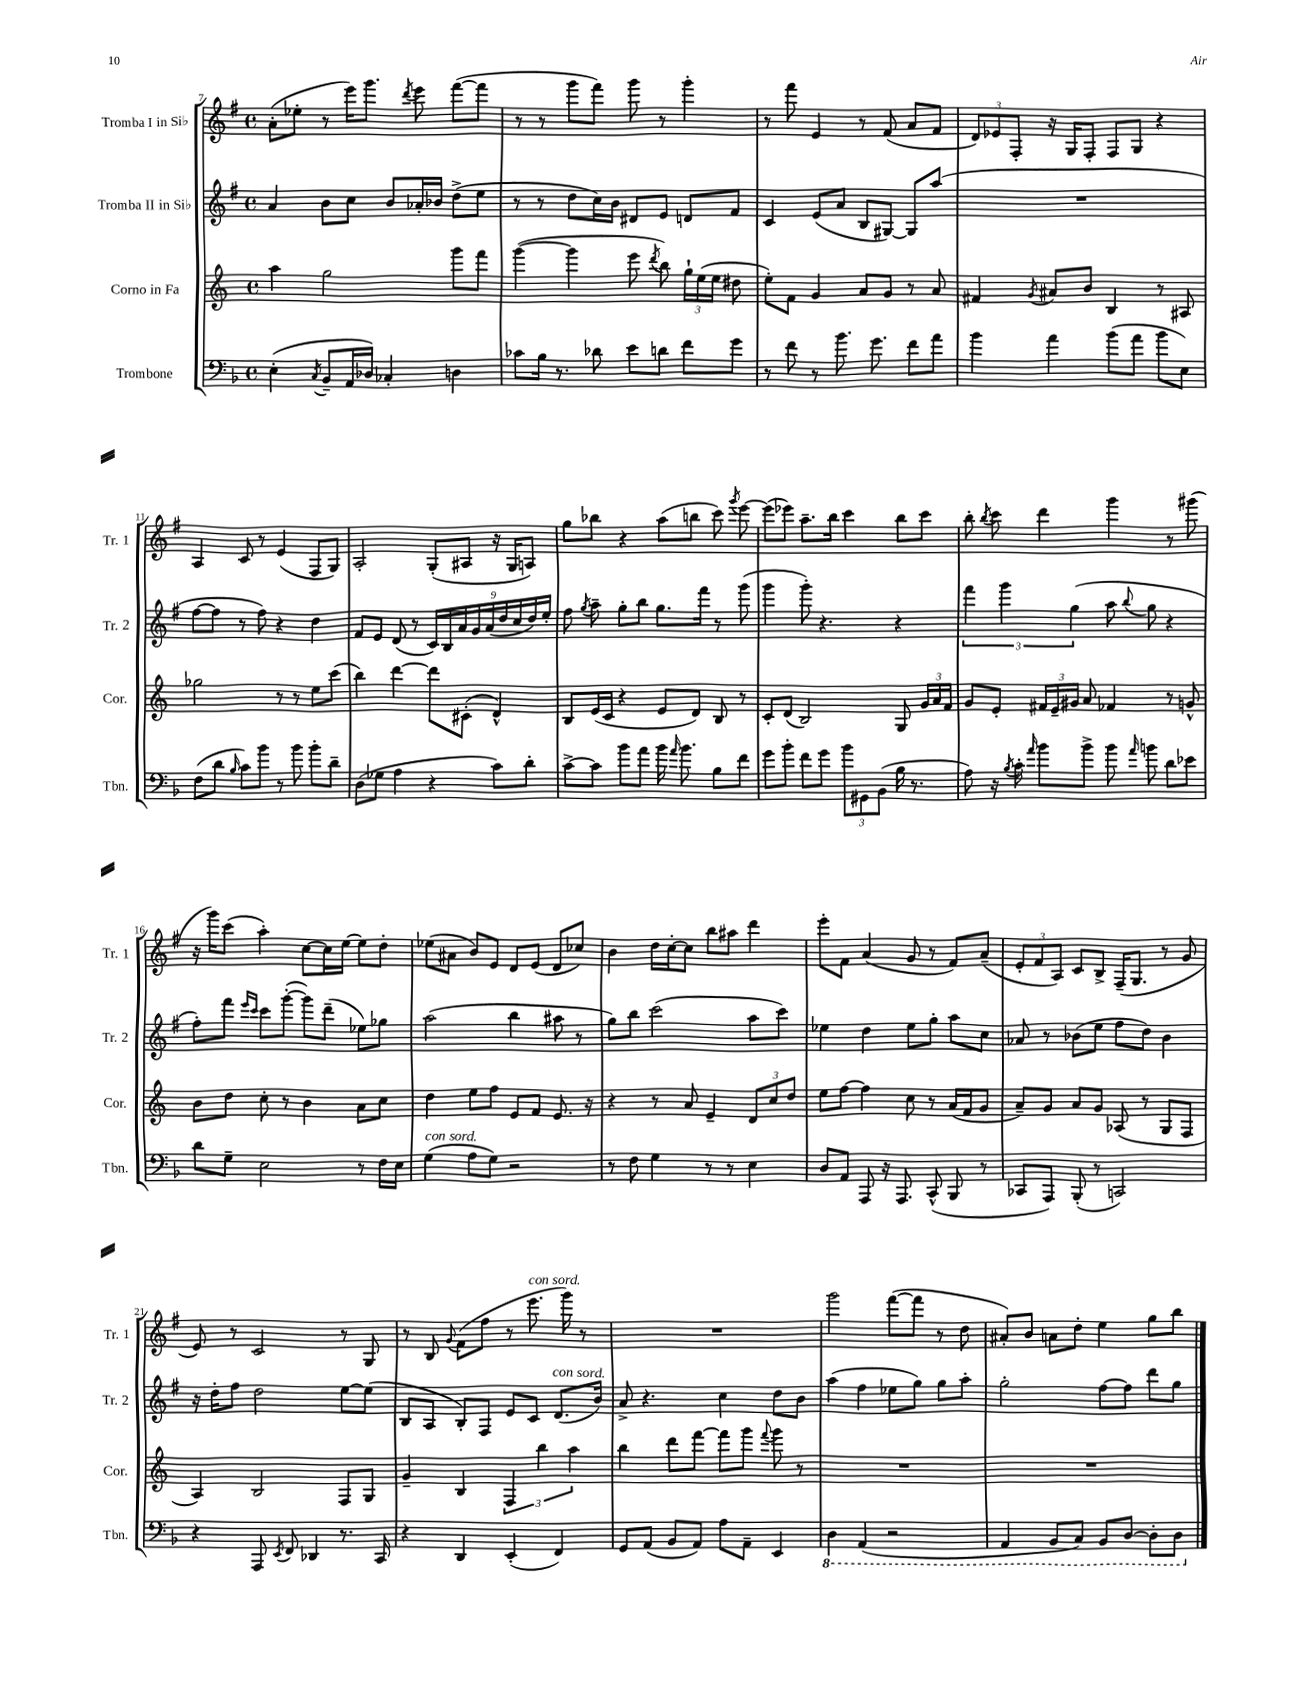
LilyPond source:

<<
\new StaffGroup <<
\new Staff = "s0" \with { instrumentName = "Tromba I in Sib" shortInstrumentName = "Tr. 1" } {
    \clef treble \key g \major \defaultTimeSignature \time 4/4
    \autoBeamOff a'8[-.( ees''8]-. r8 e'''16[) g'''8.] \acciaccatura { d'''8 } e'''8 fis'''8[~( fis'''8] |
    r8 r8 g'''8[ fis'''8]) g'''8 r8 g'''4-. |
    r8 fis'''8 e'4 r8 fis'8( a'8[ fis'8] |
    \tuplet 3/2 { d'8[) ees'8 fis8]-. } r16 g16[ fis8]-. fis8[ g8] r4 |
    a4 c'8 r8 e'4( fis8[ g8]) |
    a2-. g8[-.( ais8] r16 g16[ a8]) |
    g''8[ bes''8] r4 a''8[( b''8] c'''8) \acciaccatura { g'''8 } e'''8~ |
    e'''8[( ees'''8]) a''8.[-- b''16] c'''4 b''8[ c'''8] |
    b''8-. \acciaccatura { b''8 } c'''8 d'''4 g'''4 r8 gis'''8( |
    r16 g'''16[) c'''8]( a''4-.) c''8[~ c''16 e''16]~ e''8[ d''8]-. |
    ees''8[( ais'8] b'8[) e'8] d'8[ e'8]( d'8[ ces''8]) |
    b'4 d''16[ c''16~-. c''8] b''8[ ais''8] d'''4 |
    e'''8[-. fis'8] a'4( g'8 r8 fis'8[) a'8]--( |
    \tuplet 3/2 { e'8[-. fis'8 a8]) } c'8[ b8]-> fis16[--( g8.] r8 g'8 |
    e'8) r8 c'2 r8 g8 |
    r8 b8 \appoggiatura { g'8 } fis'8[( fis''8] r8 e'''8.^\markup { \italic "con sord." } g'''16) r8 |
    R1 |
    g'''2 fis'''8[~( fis'''8] r8 d''8 |
    ais'8[-.) b'8] a'8[ d''8]-. e''4 g''8[ b''8] \bar "|." |
}
\new Staff = "s1" \with { instrumentName = "Tromba II in Sib" shortInstrumentName = "Tr. 2" } {
    \clef treble \key g \major \defaultTimeSignature \time 4/4
    \autoBeamOff a'4 b'8[ c''8] b'8[ aes'16-. bes'16] d''8[->( e''8] |
    r8 r8 d''8[ c''16) b'16] dis'8[ e'8] d'8[ fis'8] |
    c'4 e'8[( a'8] b8[ gis8]~) gis8[ a''8]( |
    R1 |
    fis''8[~ fis''8] r8 fis''8) r4 d''4 |
    fis'8[ e'8] d'8( r8 \tuplet 9/8 { c'16[) b16 a'16 g'16 a'16( d''16 c''16 d''16) e''16]-. } |
    fis''8 \acciaccatura { g''8 } a''8-- g''8[-. b''8] g''8.[ fis'''16] r8 g'''8( |
    g'''4 g'''8-.) r4. r4 |
    \tuplet 3/2 { fis'''4 g'''4 g''4( } a''8 \appoggiatura { b''8 } g''8 r4 |
    fis''8[-.) fis'''8] \grace { e'''16[ c'''16] } c'''8[ g'''8]~-.( g'''8[) d'''8]--( ees''8[) ges''8] |
    a''2( b''4 ais''8 r8 |
    g''8[) b''8] c'''2( a''8[ c'''8]) |
    ees''4 d''4 ees''8[ g''8]-. a''8[ c''8] |
    aes'8 r8 bes'8[( e''8] fis''8[ d''8]) bes'4 |
    r16 d''16[-. fis''8] d''2 e''8[~ e''8]( |
    b8[ a8] b8[-.) fis8] e'8[ c'8] d'8.[^\markup { \italic "con sord." }( b'16]) |
    a'8-> r4. c''4 d''8[ b'8] |
    a''4( fis''4 ees''8[ g''8]) g''8[ a''8]-. |
    g''2-. fis''8[~ fis''8] d'''8[ g''8] \bar "|." |
}
\new Staff = "s2" \with { instrumentName = "Corno in Fa" shortInstrumentName = "Cor." } {
    \clef treble \key c \major \defaultTimeSignature \time 4/4
    \autoBeamOff a''4 g''2 g'''8[ f'''8] |
    g'''4~( g'''4 e'''8 \acciaccatura { d'''8 } b''8) \tuplet 3/2 { g''16[-! e''16( e''16] } dis''8 |
    e''8[-.) f'8] g'4 a'8[ g'8] r8 a'8 |
    fis'4 \acciaccatura { g'8 } ais'8[ b'8] b4 r8 ais8 |
    ges''2 r8 r8 e''8[ c'''8]( |
    b''4) d'''4~ d'''8[ cis'8]-.( d'4-^) |
    b8[ e'16( c'16] r4 e'8[ d'8]) b8 r8 |
    c'8[-. d'8]( b2) g8 \tuplet 3/2 { g'16[ a'16 f'16] } |
    g'8[ e'8]-. \tuplet 3/2 { fis'16[ e'16-- gis'16] } a'8 fes'4 r8 g'8-^ |
    b'8[ d''8] c''8-. r8 b'4 a'8[ c''8] |
    d''4 e''8[ f''8] e'8[ f'8] e'8. r16 |
    r4 r8 a'8 e'4-- \tuplet 3/2 { d'8[ c''8 d''8] } |
    e''8[ f''8]~ f''4 c''8 r8 a'16[( f'16 g'8] |
    a'8[--) g'8] a'8[ g'8] aes8( r8 g8[ f8] |
    a4) b2 f8[ g8] |
    g'4-- b4 \tuplet 3/2 { f4 b''4 a''4 } |
    b''4 d'''8[ f'''8]~ f'''8[ g'''8] \appoggiatura { f'''8 } g'''8 r8 |
    R1 |
    R1 \bar "|." |
}
\new Staff = "s3" \with { instrumentName = "Trombone" shortInstrumentName = "Tbn." } {
    \clef bass \key f \major \defaultTimeSignature \time 4/4
    \autoBeamOff e4-.( \acciaccatura { c8 } bes,8[-- a,16 des16]) ces4-. d4 |
    ces'8[ bes16] r8. des'8 e'8[ d'8] f'8[ g'8] |
    r8 f'8 r8 bes'8. g'8. f'8[ a'8] |
    bes'4 a'4 bes'8[( a'8] bes'8[ e8]) |
    f8[( d'8] \grace { bes16 } c'8[) bes'8] r8 bes'8 bes'8[-. d'8]-- |
    d8[( ges8] a4 r4 c'8[) d'8]-. |
    c'8[~-> c'8] bes'8[ a'8] bes'16 \grace { a'16 } bes'8. bes8[ f'8] |
    g'8[ bes'8]-. f'8[ g'8] \tuplet 3/2 { bes'8[ gis,8 bes,8]( } bes16 r8. |
    a8) r16 \acciaccatura { bes8 } c'16-. \grace { a'16 } bes'8[ bes'8]-> bes'8 \grace { a'16 } b'8 d'8[ ees'8] |
    d'8[ g8]-- e2 r8 f16[ e16] |
    g4^\markup { \italic "con sord." }( a8[ g8]) r2 |
    r8 f8 g4 r8 r8 e4 |
    d8[ a,8] a,,8 r16 a,,8. c,8-^( bes,,8 r8 |
    ces,8[ a,,8]) bes,,8-.( r8 c,2) |
    r4 a,,8 \acciaccatura { e,8 } f,8 des,4 r8. c,16 |
    r4 d,4 e,4-.( f,4) |
    g,8[ a,8]( bes,8[ a,8]) a8[ a,8]-- e,4 |
    \ottava #-1 d,4 a,,4( r2 |
    a,,4 bes,,8[ c,8]) bes,,8[ d,8]~ d,8[-. d,8] \ottava #0 \bar "|." |
}
>>
>>
\layout { \context { \Score currentBarNumber = #7 } }
